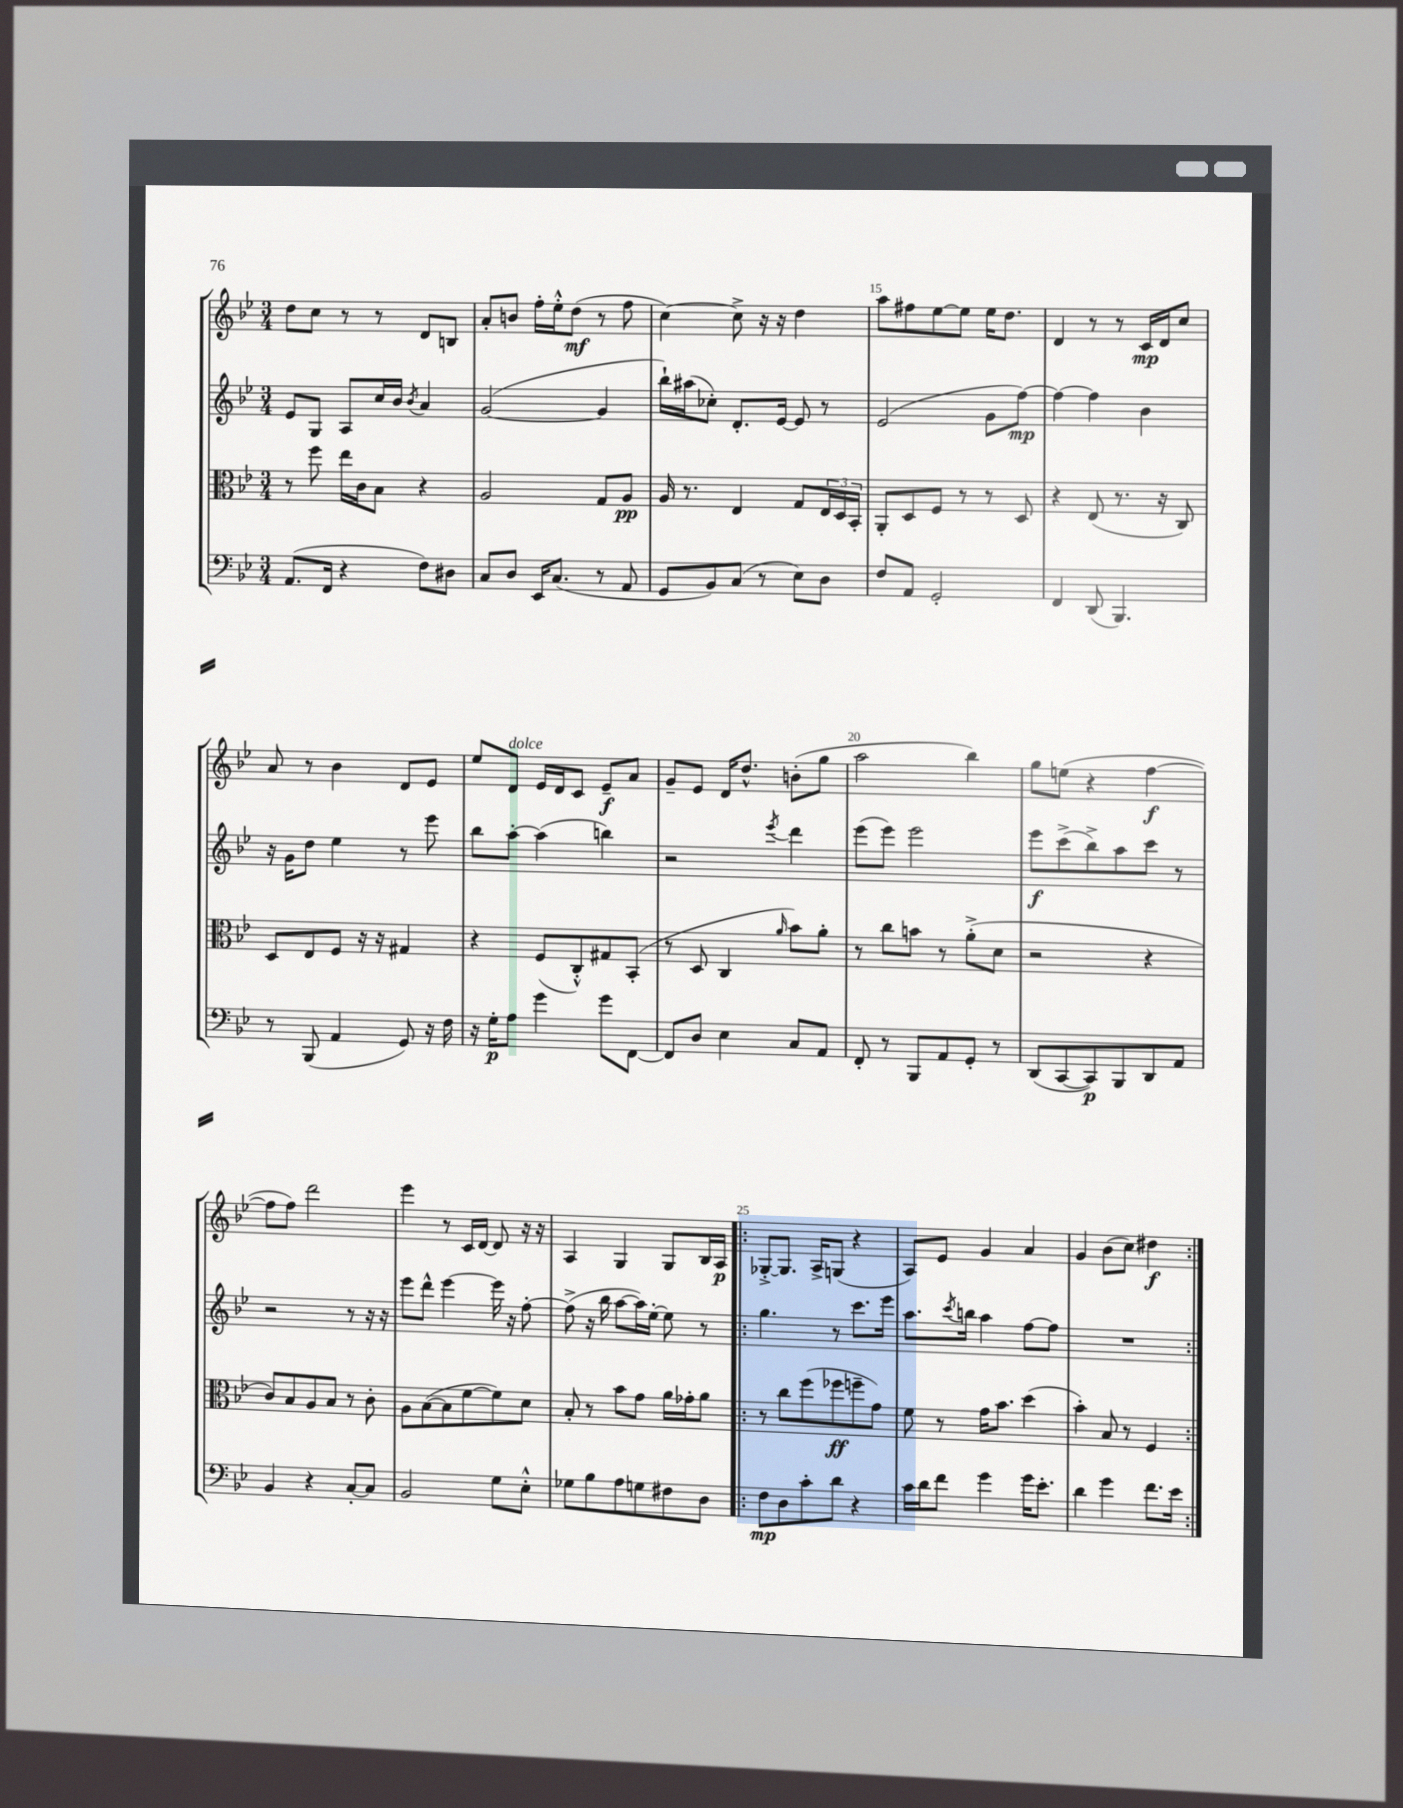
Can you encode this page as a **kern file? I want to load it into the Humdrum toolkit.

**kern	**kern	**kern	**kern
*staff4	*staff3	*staff2	*staff1
*clefF4	*clefC3	*clefG2	*clefG2
*k[b-e-]	*k[b-e-]	*k[b-e-]	*k[b-e-]
*M3/4	*M3/4	*M3/4	*M3/4
(8.AA/L	8r	8e-/L	8dd\L
.	8ff\	8G/J	8cc\J
16FF/Jk	.	.	.
4r	16ee-\LL	8A/L	8r
.	16c\J	.	.
.	8B-\J	16cc/L	8r
.	.	16b-/JJ	.
.	.	8qb-/	.
8F\L)	4r	4a/	8d/L
8D#\J	.	.	8B/J
=	=	=	=
8C/L	2A/	([2g/	8a'/L
8D/J	.	.	8b/J
16EE-/LK	.	.	16ff'\LL
(8.C/J	.	.	16ee-'^^\J
.	.	.	(8dd\J
8r	8G/L	4g/]	8r
8AA/	8A/J	.	8ff\
=	=	=	=
8GG/L	16A/	16bb-`\LL)	[4cc\)
.	8.r	(16aa#\J	.
8BB-/)	.	8cc-'\J)	.
(8C/J	4E-/	8.d'/L	8cc^\]
8r	.	.	16r
.	.	[16e-/Jk	16r
8E-\L)	8G/L	8e-/]	4dd\
8D\J	24E-/L	8r	.
.	24D/	.	.
.	24BB-'/JJ	.	.
=	=	=	=
8F/L	8AA'/L	(2e-/	8aa\L
8AA/J	8D/	.	8ff#\
2GG'/	8F/J	.	[8ee-\
.	8r	.	8ee-\]J
.	8r	8g\L	16ee-\LK
.	.	.	8.dd\J
.	8D/	[8ff\J)	.
=	=	=	=
4FF/	4r	4ff\_	4d/
(8DD/	(8E-/	4ff\]	8r
4.BBB-/)	8.r	.	8r
.	.	4b-\	16c/LL
.	16r	.	16d/J
.	8C/)	.	8cc/J
=	=	=	=
8r	8D/L	16r	8a/
.	.	16g\LK	.
(8BBB-/	8E-/	8dd\J	8r
4AA/	8F/J	4ee-\	4b-\
.	16r	.	.
.	16r	.	.
8GG/)	4G#/	8r	8d/L
16r	.	8eee-\	8e-/J
16F\	.	.	.
=	=	=	=
16r	4r	8bb-\L	8ee-/L
16G'\LK	.	.	.
8A\J	.	[8aa'\J	8d/J
4g\	(8F/L	(4aa\]	16e-/LL
.	.	.	16d/J
.	8C'^^/)	.	8c/J
8g\L	8G#/	4bb\)	8e-~/L
[8FF\J	(8BB-'/J	.	8a/J
=	=	=	=
8FF/]L	8r	2r	8g~/L
8D/J	8D/	.	8e-/J
4E-\	4C/	.	16d/LK
.	.	.	8.dd^^/J
.	16qqa/	8qeee-/	.
8C/L	8b-\L)	4ddd\	(8b'\L
8AA/J	8a'\J	.	8gg\J
=	=	=	=
8FF'/	8r	(8eee-\L	2aa\
8r	8cc\L	8eee-\J)	.
8BBB-/L	8b\J	2eee-\	.
8AA/	8r	.	.
8GG'/J	(8a'^\L	.	4bb-\)
8r	8d\J	.	.
=	=	=	=
(8DD/L	2r	8eee-\L	8gg\L
[8CC/	.	(8ccc^\	(8ee\J
8CC/])	.	8bb-^\)	4r
8BBB-/	.	8aa\	.
8DD/	4r	8ccc\J	[4ff\
8AA/J	.	8r	.
=	=	=	=
4BB-/	8c/L)	2r	8ff\]L
.	8B-/	.	8ff\J)
4r	8A/	.	2ddd\
.	8B-/J	.	.
[8C'/L	8r	8r	.
8C/]J	8c'\	16r	.
.	.	16r	.
=	=	=	=
2BB-/	8A\L	8eee-\L	4eee-\
.	([8B-\	8ddd^^\J	.
.	8B-\]	[4eee-\	8r
.	[8f\	.	16c/LL
.	.	.	[16d/JJ
8G\L	8f\])	16eee-\]	8d/]
.	.	16r	.
8E-'^^\J	8d\J	[8ff'\	16r
.	.	.	16r
=	=	=	=
8G-\L	8B-'/	(8ff^\]	4A/
8B-\	8r	16r	.
.	.	16bb-\	.
8A\	8b-\L	[8aa\L	4G/
8G\	8g\J	16aa\]L)	.
.	.	[16ee-'\JJ	.
8F#\	16a\LL	8ee-\]	8G/L
.	16g-'\J	.	.
8D\J	8a\J	8r	16B-/L
.	.	.	16A/JJ
=!|:	=!|:	=!|:	=!|:
8F\L	8r	4.gg\	[8G-'^/L
8D\	8cc\L	.	8.G-/]J
8c'\	(8ff\	.	.
.	.	.	16A^/LK
8d\J	8ff-\	8r	(8G/J
4r	8ff~\	8.ccc\L	4r
.	8g\J)	.	.
.	.	16eee-\Jk	.
=	=	=	=
16c\LL	8f\	8.aa\L	8A/L)
16d\J	.	.	.
8f\J	8r	.	8e-/J
.	.	8qccc/	.
.	.	16bb\Jk	.
4g\	16g\LK	4aa\	4g/
.	8.b-\J	.	.
16g\LK	(4dd\	[8ff\L	4a/
8.e-'\J	.	.	.
.	.	8ff\]J	.
=	=	=	=
4d\	4b-'\)	2.r	4g/
4g\	8B-/	.	(8b-\L
.	8r	.	8cc\J)
8.f\L	4F/	.	4dd#\
16e-\Jk	.	.	.
==:|!	==:|!	==:|!	==:|!
*-	*-	*-	*-
